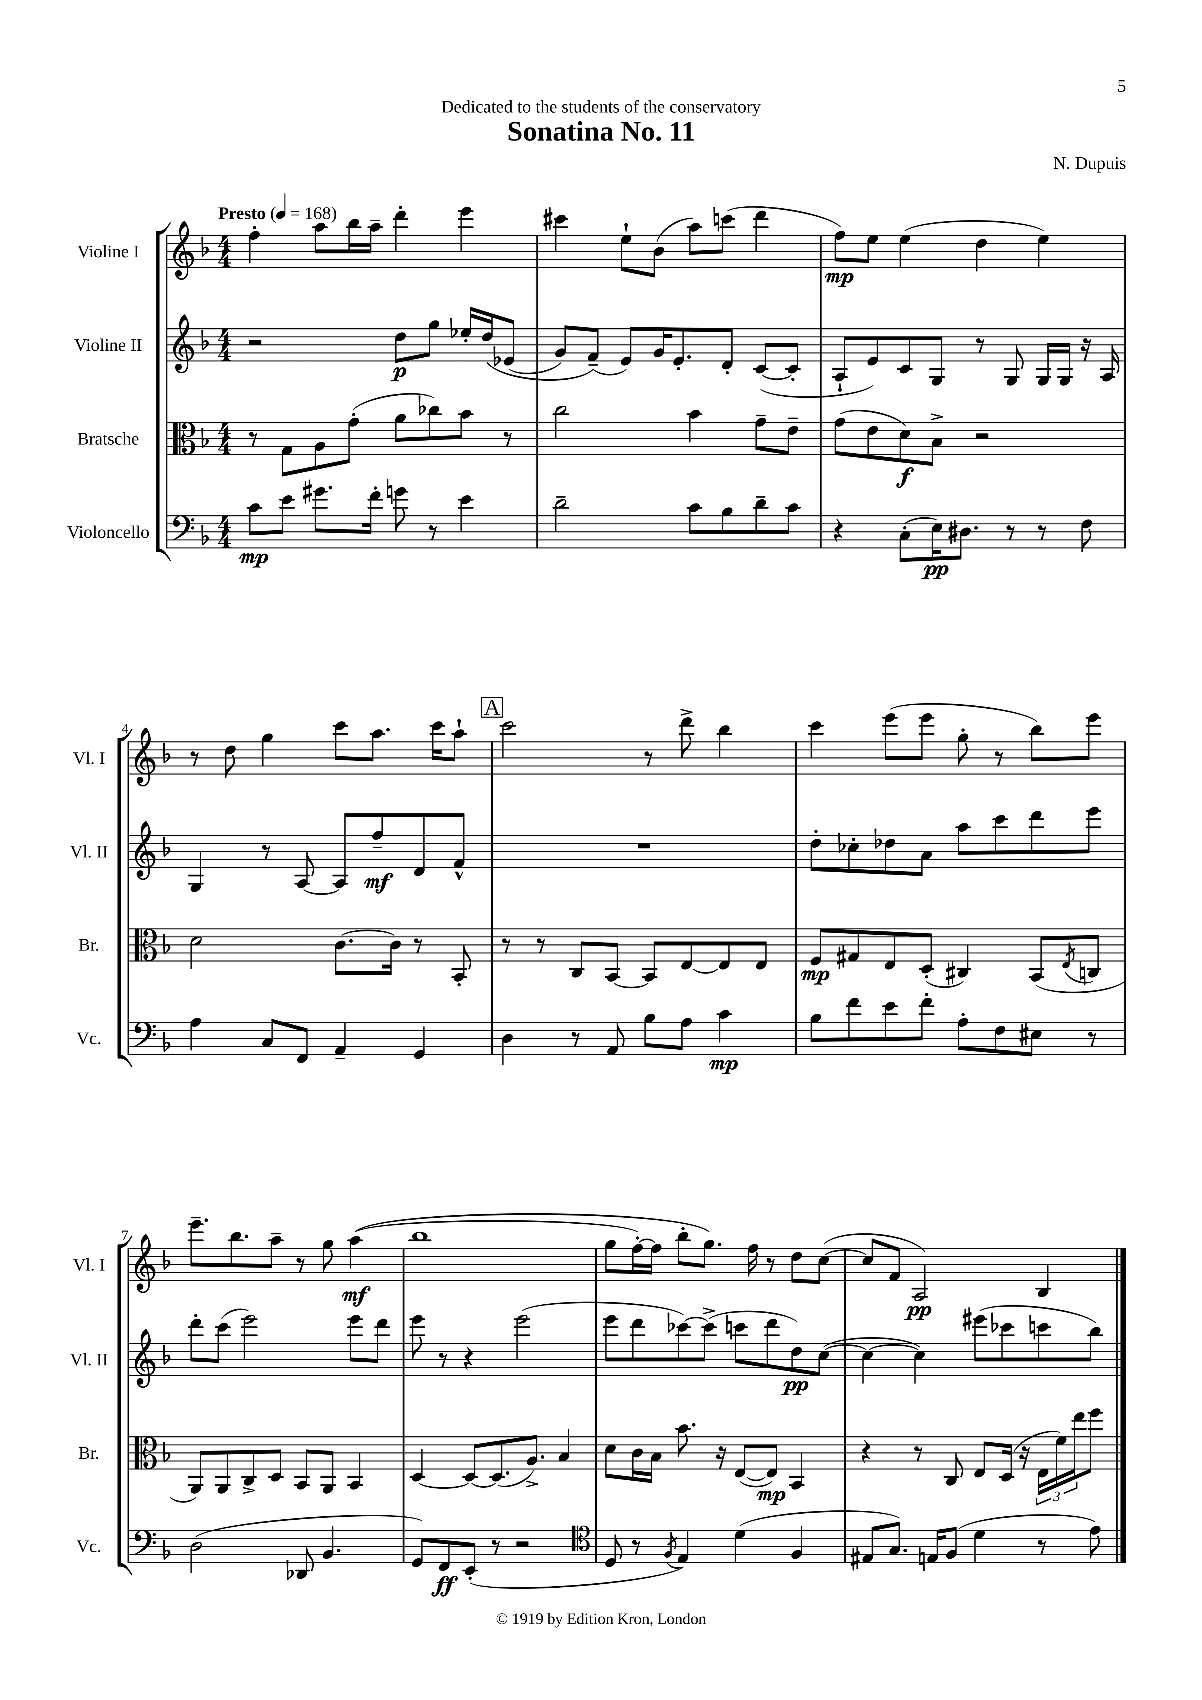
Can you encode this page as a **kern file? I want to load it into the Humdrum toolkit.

**kern	**dynam	**kern	**dynam	**kern	**dynam	**kern	**dynam
*part4	*part4	*part3	*part3	*part2	*part2	*part1	*part1
*staff4	*staff4	*staff3	*staff3	*staff2	*staff2	*staff1	*staff1
*I"Violoncello	*	*I"Bratsche	*	*I"Violine II	*	*I"Violine I	*
*I'Vc.	*	*I'Br.	*	*I'Vl. II	*	*I'Vl. I	*
*clefF4	*	*clefC3	*	*clefG2	*	*clefG2	*
*k[b-]	*	*k[b-]	*	*k[b-]	*	*k[b-]	*
*M4/4	*	*M4/4	*	*M4/4	*	*M4/4	*
*MM168	*	*MM168	*	*MM168	*	*MM168	*
=1	=1	=1	=1	=1	=1	=1	=1
!	!	!	!	!	!	!LO:TX:a:B:t=Presto	!
8c\L	mp	8r	.	2r	.	4ff'\	.
8e\J	.	8G\L	.	.	.	.	.
8.g#X\L	.	8A\	.	.	.	8aa\L	.
.	.	(8g'\J	.	.	.	16bb-\L	.
16f'\Jk	.	.	.	.	.	16aa~\JJ	.
8gn\	.	8a\L	.	8dd\L	p	4ddd'\	.
8r	.	8cc-X\)	.	8gg\J	.	.	.
4e\	.	8b-\J	.	16ee-X'/LL	.	4eee\	.
.	.	.	.	(16dd/J	.	.	.
.	.	8r	.	(8e-X/J	.	.	.
=2	=2	=2	=2	=2	=2	=2	=2
2d~\	.	2cc\	.	8g/L)	.	4ccc#X\	.
.	.	.	.	(8f~/J)	.	.	.
.	.	.	.	8e/L)	.	8ee`\L	.
.	.	.	.	16g/K	.	(8b-\J	.
.	.	.	.	8.e'/	.	.	.
8c\L	.	4b-\	.	.	.	8aa\L)	.
8B-\	.	.	.	8d'/J	.	(8cccn\J	.
8d~\	.	8g~\L	.	([8c/L	.	4ddd\	.
8c\J	.	8e~\J	.	8c'/J]	.	.	.
=3	=3	=3	=3	=3	=3	=3	=3
4r	.	(8g\L	.	8A`/L	.	8ff\L)	mp
.	.	8e\	.	8e/)	.	8ee\J	.
(8C'\L	.	8d\)	f	8c/	.	(4ee\	.
16E\K)	pp	8B-^\J	.	8G/J	.	.	.
8.D#X\J	.	.	.	.	.	.	.
.	.	2r	.	8r	.	4dd\	.
8r	.	.	.	8G/	.	.	.
8r	.	.	.	16G/LL	.	4ee\)	.
.	.	.	.	16G/JJ	.	.	.
8F\	.	.	.	16r	.	.	.
.	.	.	.	16A/	.	.	.
!!LO:LB:g=z
=4	=4	=4	=4	=4	=4	=4	=4
4A\	.	2d\	.	4G/	.	8r	.
.	.	.	.	.	.	8dd\	.
8C/L	.	.	.	8r	.	4gg\	.
8FF/J	.	.	.	[8A/	.	.	.
4AA~/	.	[8.c\L	.	8A/L]	.	8ccc\L	.
.	.	.	.	8ff~/	mf	8.aa\J	.
.	.	16c\Jk]	.	.	.	.	.
4GG/	.	8r	.	8d/	.	.	.
.	.	.	.	.	.	16ccc\KL	.
.	.	8BB-'/	.	8f^^/J	.	8aa`\J	.
!!LO:REH:place=s1:t=A
=5	=5	=5	=5	=5	=5	=5	=5
4D\	.	8r	.	1r	.	2ccc\	.
.	.	8r	.	.	.	.	.
8r	.	8C/L	.	.	.	.	.
8AA/	.	[8BB-/J	.	.	.	.	.
8B-\L	.	8BB-/L]	.	.	.	8r	.
8A\J	.	[8E/	.	.	.	8ddd^\	.
4c\	mp	8E/]	.	.	.	4bb-\	.
.	.	8E/J	.	.	.	.	.
=6	=6	=6	=6	=6	=6	=6	=6
8B-\L	.	8F/L	mp	8dd'\L	.	4ccc\	.
8f\	.	8G#X/	.	8cc-X'\	.	.	.
8e\	.	8E/	.	8dd-X\	.	(8eee\L	.
8f'\J	.	(8D'/J	.	8a\J	.	8eee\J	.
8A'\L	.	4C#X/)	.	8aa\L	.	8gg'\	.
8F\	.	.	.	8ccc\	.	8r	.
8E#X\J	.	(8BB-/L	.	8ddd\	.	8bb-\L)	.
.	.	8qE/	.	.	.	.	.
8r	.	8Cn/J	.	8eee\J	.	8eee\J	.
!!LO:LB:g=z
=7	=7	=7	=7	=7	=7	=7	=7
(2D\	.	8AA/L)	.	8ddd'\L	.	8.eee~\L	.
.	.	8AA/	.	(8ccc\J	.	.	.
.	.	.	.	.	.	8.bb-\	.
.	.	8C^/	.	2eee\)	.	.	.
.	.	8D/J	.	.	.	8aa~\J	.
8DD-X/	.	8BB-/L	.	.	.	8r	.
4.BB-/	.	8AA/J	.	.	.	8gg\	.
.	.	4BB-/	.	8eee\L	.	((4aa\	mf
.	.	.	.	8ddd\J	.	.	.
=8	=8	=8	=8	=8	=8	=8	=8
8GG/L)	.	[4D/	.	8eee\	.	1bb-	.
8FF/	ff	.	.	8r	.	.	.
(8EE'/J	.	8D/L_	.	4r	.	.	.
8r	.	(8.D/]	.	.	.	.	.
2r	.	.	.	(2eee\	.	.	.
.	.	8.A^/J)	.	.	.	.	.
.	.	4B-/	.	.	.	.	.
=9	=9	=9	=9	=9	=9	=9	=9
*clefC4	*	*	*	*	*	*	*
8D/	.	8d\L	.	8eee\L	.	8gg\L	.
8r	.	16c\L	.	8ddd\	.	[16ff'\L)	.
.	.	16B-\JJ	.	.	.	16ff\JJ]	.
8qF/	.	.	.	.	.	.	.
4E/)	.	8.b-\	.	[8ccc-X\)	.	8bb-'\L	.
.	.	.	.	(8ccc-^\J]	.	8.gg\J)	.
.	.	16r	.	.	.	.	.
(4d\	.	([8E/L	.	8cccn\L	.	.	.
.	.	.	.	.	.	16ff\	.
.	.	8E/J])	mp	8ddd\	.	8r	.
4F/	.	4BB-/	.	8dd\)	pp	8dd\L	.
.	.	.	.	([8cc\J	.	([8cc\J	.
=10	=10	=10	=10	=10	=10	=10	=10
8E#X/L	.	4r	.	4cc\_	.	8cc/L]	.
8.G/J)	.	.	.	.	.	8f/J	.
.	.	8r	.	4cc\])	.	2A/)	pp
16En/KL	.	.	.	.	.	.	.
(8F/J	.	8C/	.	.	.	.	.
4d\	.	8E/L	.	(8eee#X\L	.	.	.
.	.	(16D/Jk	.	8ccc-X\	.	.	.
.	.	16r	.	.	.	.	.
8r	.	24E\LL	.	8cccn\	.	4B-/	.
.	.	24f\)	.	.	.	.	.
.	.	24ee\J	.	.	.	.	.
8e\)	.	8ff\J	.	8bb-\J)	.	.	.
==	==	==	==	==	==	==	==
*-	*-	*-	*-	*-	*-	*-	*-
